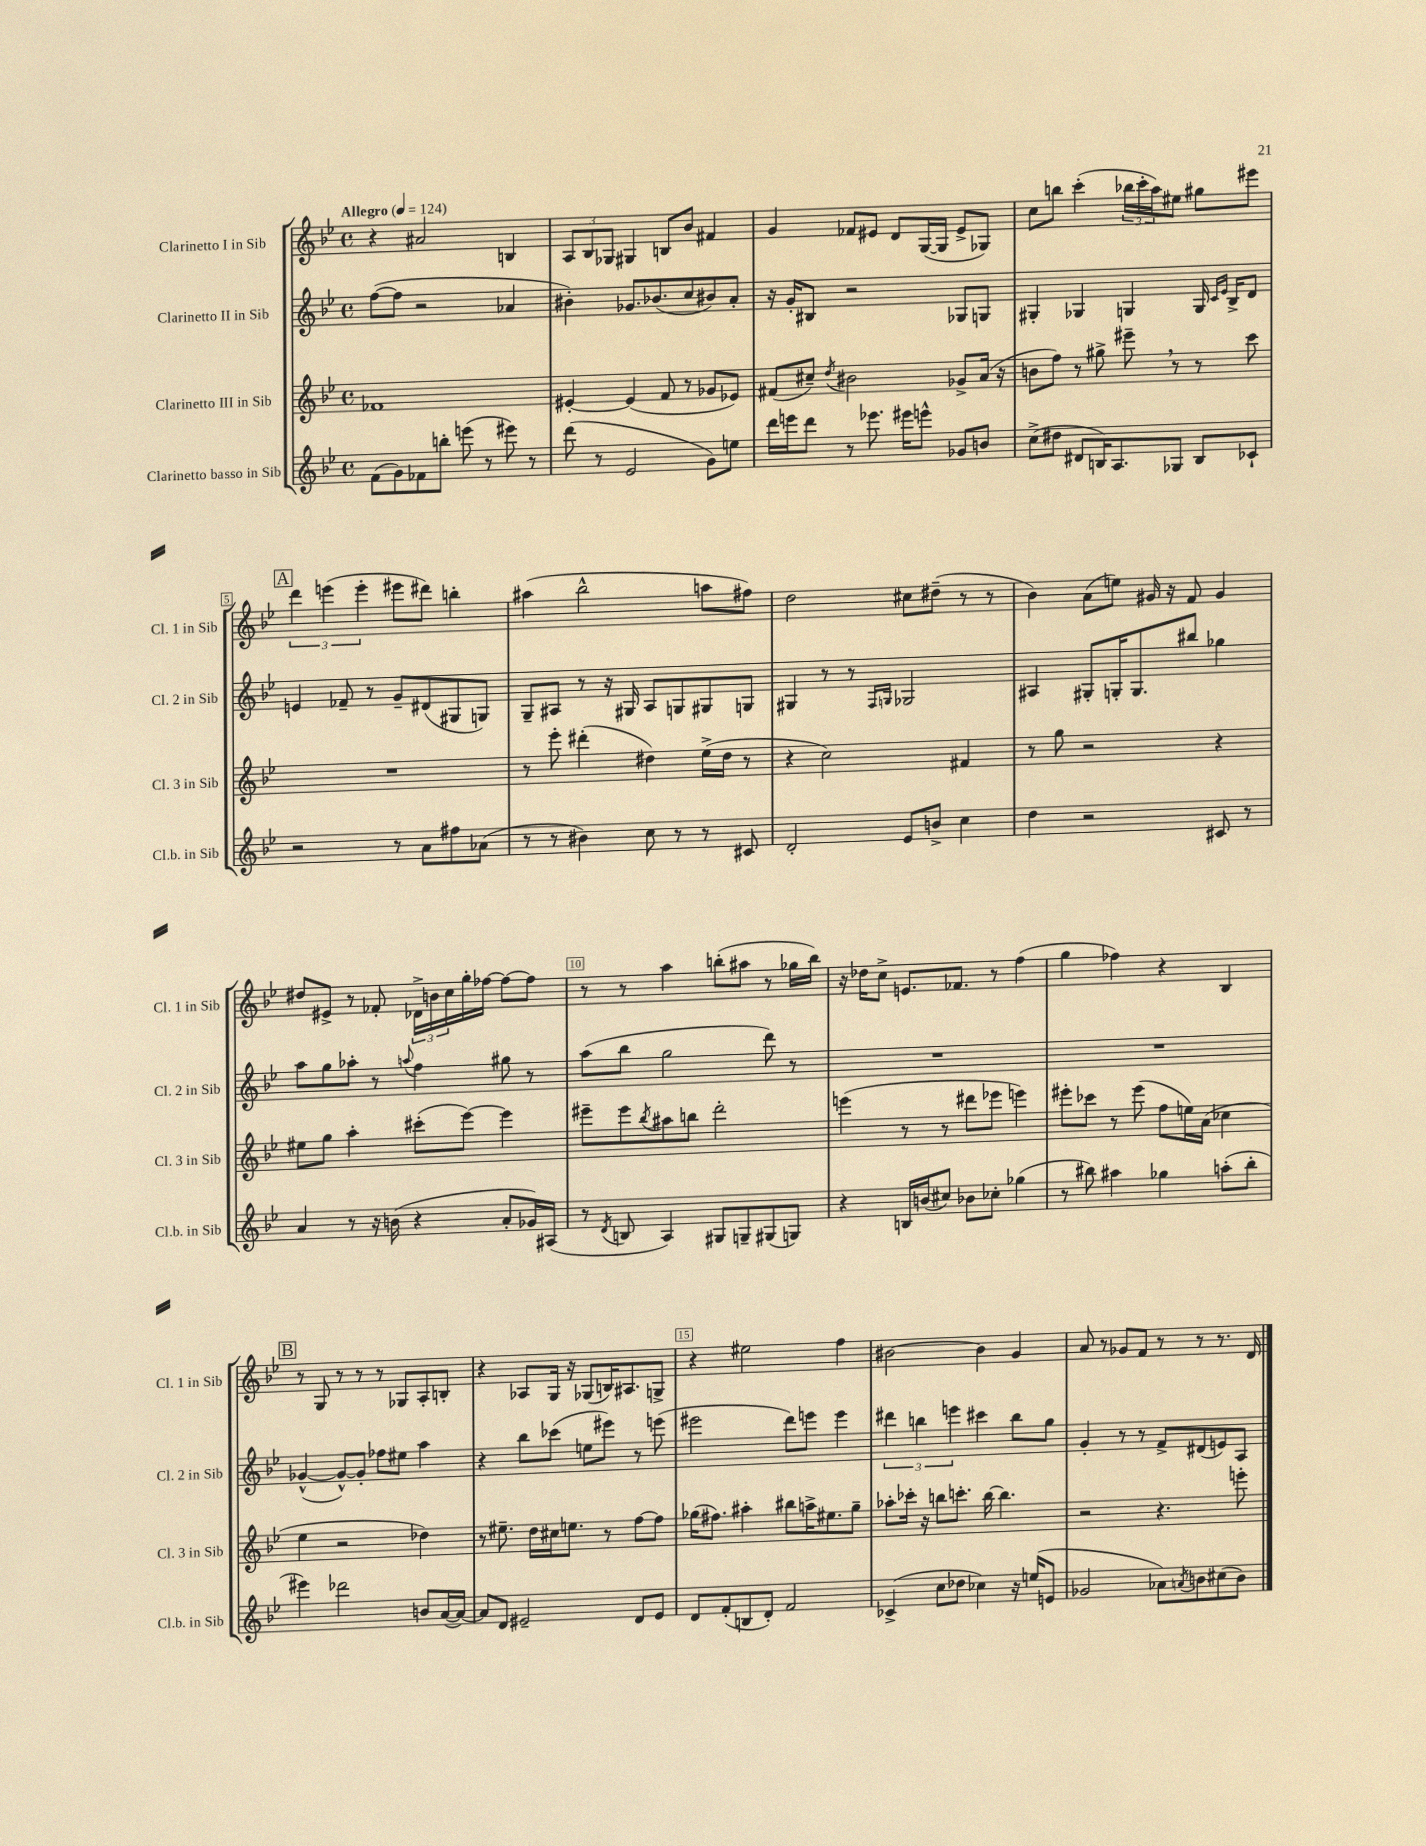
<<
\new StaffGroup <<
\new Staff = "s0" \with { instrumentName = "Clarinetto I in Sib" shortInstrumentName = "Cl. 1 in Sib" } {
    \clef treble \key bes \major \defaultTimeSignature \time 4/4 \tempo "Allegro" 4 = 124
    r4 ais'2 b4 |
    \tuplet 3/2 { a8 bes8 ges8 } gis4 b8 bes'8 fis'4 |
    g'4 fes'8 eis'8 d'8 g16~( g16 eis'8-> ges8) |
    c''8 b''8 c'''4-.( \tuplet 3/2 { bes''16 c'''16-. a''16) } eis''8 gis''8 eis'''8 |
    \mark \markup { \box "A" } \tuplet 3/2 { d'''4 e'''4( e'''4-. } eis'''8 dis'''8) b''4-. |
    ais''4( bes''2-^ a''8 fis''8) |
    d''2 cis''8 dis''8--( r8 r8 |
    bes'4) a'8( e''8) gis'16 r16 f'8 gis'4 |
    dis''8 eis'8-> r8 fes'8-. \tuplet 3/2 { des'16-> b'16 c''16 } g''16-. fes''16~ fes''8~ fes''8 |
    r8 r8 a''4 b''8-.( ais''8 r8 ges''16 b''16) |
    r16 des''16 c''8-> e'8. fes'8. r8 f''4( |
    g''4 fes''4) r4 bes4 |
    \mark \markup { \box "B" } r8 g8 r8 r8 r8 ges8 a8-. b8-. |
    r4 aes8 g16 r16 ges8( b16) ais8. g8-> |
    r4 eis''2 f''4 |
    bis'2~ bis'4 g'4 |
    a'8 r8 ges'8 f'8 r8 r8 r8. d'16 \bar "|." |
}
\new Staff = "s1" \with { instrumentName = "Clarinetto II in Sib" shortInstrumentName = "Cl. 2 in Sib" } {
    \clef treble \key bes \major \defaultTimeSignature \time 4/4
    f''8~( f''8 r2 aes'4 |
    bis'4-.) ges'8. bes'8.( c''8 bis'8) a'8-. |
    r16 g'16-. bis8 r2 ges8 g8 |
    gis4-. ges4 g4 g16 \grace { c'16 ees'16 } bes16-> d'8 |
    \mark \markup { \box "A" } e'4 fes'8-- r8 g'8-- dis'8( gis8 g8) |
    g8-- ais8 r8 r16 gis16 ais8 g8 gis8 g8 |
    gis4 r8 r8 \grace { f16 g16 } ges2 |
    ais4 gis8-. g16-. g8. bis''8 ges''4 |
    a''8 g''8 aes''8-. r8 \appoggiatura { a''8 } f''4 gis''8 r8 |
    a''8( bes''8 g''2 d'''8) r8 |
    R1 |
    R1 |
    \mark \markup { \box "B" } ges'4~-^( ges'8~-^) ges'8-. fes''8 eis''8 a''4 |
    r4 bes''8 ces'''8( e''8 eis'''8) r8 e'''8( |
    eis'''2 d'''8) e'''8 e'''4 |
    \tuplet 3/2 { dis'''4 b''4 e'''4 } cis'''4 b''8 g''8 |
    g'4-. r8 r8 f'8-> dis'8( e'8) a8 \bar "|." |
}
\new Staff = "s2" \with { instrumentName = "Clarinetto III in Sib" shortInstrumentName = "Cl. 3 in Sib" } {
    \clef treble \key bes \major \defaultTimeSignature \time 4/4
    fes'1 |
    eis'4~-. eis'4( f'8 r8 ges'8 ees'8) |
    fis'8( cis''8--) \acciaccatura { d''8 } bis'2 ges'8-> a'16( r16 |
    b'8 f''8) r8 gis''8-> eis'''8-- \breathe r8 r8 c'''8 |
    \mark \markup { \box "A" } R1 |
    r8 ees'''8-. dis'''4-.( dis''4) ees''16->( dis''16 r8 |
    r4 c''2) fis'4 |
    r8 g''8 r2 r4 |
    eis''8 g''8 a''4-. cis'''8-.( ees'''8~) ees'''4 |
    eis'''8-- eis'''8 \acciaccatura { bes''8 } ais''8 b''8 d'''2-. |
    e'''4( r8 r8 dis'''8 ees'''8 e'''4) |
    eis'''8-. ces'''8 r8 eis'''8( f''8 e''16) a'16( ces''4 |
    \mark \markup { \box "B" } ees''4 r2 des''4) |
    r8 eis''8.-- d''16 cis''16 e''8. r8 f''8~ f''8 |
    ges''16( fis''8.) ais''4-. bis''8 a''16-> eis''8. ges''8-- |
    aes''8-. ces'''16-. r16 b''8 c'''8.-. b''16~ b''4. |
    r2 r4. e'''8-. \bar "|." |
}
\new Staff = "s3" \with { instrumentName = "Clarinetto basso in Sib" shortInstrumentName = "Cl.b. in Sib" } {
    \clef treble \key bes \major \defaultTimeSignature \time 4/4
    f'8( g'8) fes'8 b''8-. e'''8( r8 eis'''8) r8 |
    d'''8( r8 ees'2 g'8) e''8 |
    d'''16 e'''16 d'''8 r8 ees'''8. eis'''16 e'''8-^ ges'8 b'8 |
    c''8->( dis''8 dis'8 b16) a8. ges8 b8 ces'8-! |
    \mark \markup { \box "A" } r2 r8 a'8 fis''8 aes'8( |
    r8 r8 bis'4) c''8 r8 r8 cis'8 |
    d'2-. ees'8 b'8-> c''4 |
    d''4 r2 cis'8 r8 |
    a'4 r8 r16 b'16( r4 a'8-. ges'16) ais16( |
    r8 \acciaccatura { d'8 } b8 a4) gis8 g8-- gis8( g8) |
    r4 b16 b'16( cis''8) bes'8 ces''8-. ges''4( |
    r8 bis''8) ais''4 ges''4 a''8-.( bis''8-. |
    \mark \markup { \box "B" } eis'''4) des'''2 b'8 a'16~( a'16~) |
    a'8 d'8 eis'2-- d'8 eis'8 |
    d'8 f'8-.( b8 d'8-.) f'2 |
    ces'4->( c''8 des''8 ces''4) r16 e''16( e'8 |
    ges'2 aes'8) \acciaccatura { a'8 } b'8 cis''8( b'8) \bar "|." |
}
>>
>>
\layout { \context { \Score \override BarNumber.break-visibility = ##(#f #t #t) barNumberVisibility = #(every-nth-bar-number-visible 5) \override BarNumber.stencil = #(make-stencil-boxer 0.1 0.3 ly:text-interface::print) } }
